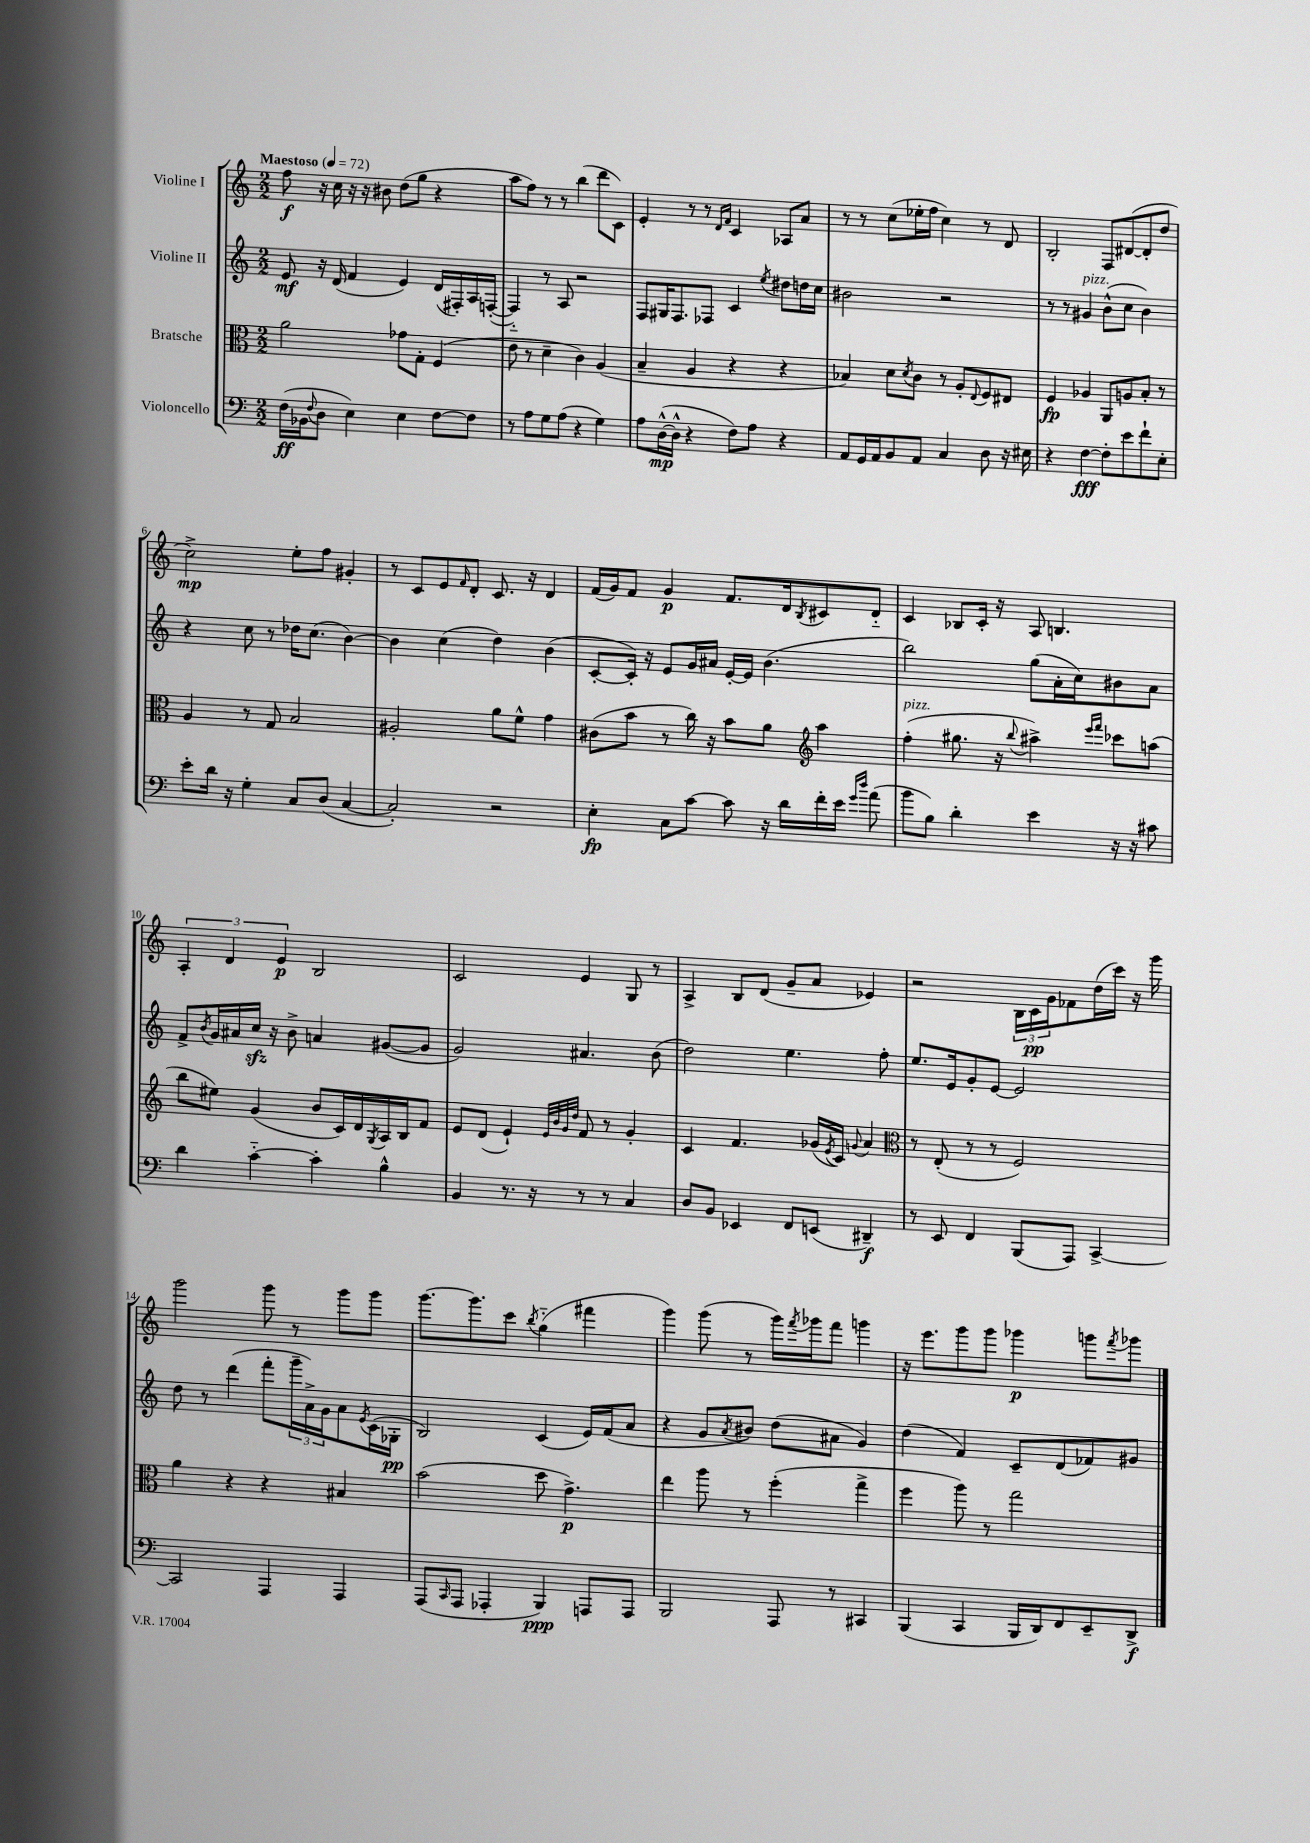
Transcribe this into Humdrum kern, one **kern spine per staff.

**kern	**kern	**kern	**kern
*staff4	*staff3	*staff2	*staff1
*clefF4	*clefC3	*clefG2	*clefG2
*k[]	*k[]	*k[]	*k[]
*M2/2	*M2/2	*M2/2	*M2/2
*MM72	*MM72	*MM72	*MM72
(16F	2a	8e	8ff
16BB-	.	.	.
8qqF	.	.	.
8D	.	16r	16r
.	.	(16d	16cc
4E)	.	4f	16r
.	.	.	16r
.	.	.	8b#
4E	8g-	4e)	(8dd
.	8G'	.	8gg
[8F	(4F	(16d	4r
.	.	16F#')	.
8F]	.	16A	.
.	.	([16F'	.
=	=	=	=
8r	8e	4F'~])	8aa
8A	8r	.	8ff)
8G	4d~	8r	8r
(8A	.	8A	8r
4r	4c)	2r	(4bb
4G)	(4A	.	8ddd
.	.	.	8c)
=	=	=	=
8A	4B~	8F	4e'
([16D^^	.	16G#	.
16D^^]	.	8.F	.
4r	4A	.	8r
.	.	8F-	8r
.	.	.	16qqd
.	.	.	16qqf
8F)	4r	4c	4c
8A	.	.	.
.	.	8qee	.
4r	4r	8dd#	8A-
.	.	16dd	8a
.	.	16cc	.
=	=	=	=
8AA	4B-)	2b#	8r
16GG	.	.	8r
16AA	.	.	.
8BB	8d	.	(8cc
.	8qd	.	.
8AA	8c	.	16ee-'
.	.	.	16ff
4C	8r	2r	4cc)
.	8A'	.	.
.	8qqE	.	.
8D	8F	.	8r
16r	8E#	.	8d
16E#	.	.	.
=	=	=	=
4r	4F	8r	2B'
.	.	8r	.
[4F	4A-	4g#	.
8F']	8AA	(8b^^	8F
8e	8A	8cc	([8d#
8f`	8B'	4b)	8d#']
8E'	8r	.	8dd
=	=	=	=
8e'	4A	4r	2cc^)
16d	.	.	.
16r	.	.	.
4G'	8r	8cc	.
.	8G	8r	.
8C	2B	16dd-	8ee'
.	.	(8.cc	.
(8D	.	.	8ff
[4C	.	[4b)	4g#'
=	=	=	=
2C'])	2A#'	4b]	8r
.	.	.	8c
.	.	(4cc	8e
.	.	.	16qqf
.	.	.	8d'
2r	8a	4dd)	8.c
.	8f^^	.	.
.	.	.	16r
.	4g	(4b	4d
=	=	=	=
4E'	(8c#	[8c'	(16f
.	.	.	16g)
.	8b	16c'])	8f
.	.	16r	.
8C	8r	8e	4g
[8c	16cc)	16g	.
.	16r	16a#	.
8c]	8b	[16e'	8.f
.	.	16e]	.
16r	8a	(4.b	.
16d	.	.	16d
*	*clefG2	*	*
.	.	.	8qB
16f'	4aa	.	8c#
16e	.	.	.
16qqg	.	.	.
16qqdd	.	.	.
(8a	.	.	8d'~
=	=	=	=
8b	(4ff'	2bb)	4c
8B)	.	.	.
4d'	8.gg#	.	8B-
.	.	.	16c'
.	16r	.	16r
.	8qqbb	.	.
4e	4aa#^)	(8gg	8A
.	.	16a'	4.B
.	.	16cc)	.
.	16qqeee	.	.
.	16qqfff	.	.
16r	8ccc-	8b#	.
16r	.	.	.
8c#	(8aa	8a	.
=	=	=	=
4d	8bb	8f^	6A'
.	.	8qb	.
.	8ee#)	16g	.
.	.	.	6d
.	.	16a#	.
[4c'~	(4g	16cc	.
.	.	16r	.
.	.	.	6e
.	.	8b^	.
4c']	8b	4a	2B
.	16c)	.	.
.	16d	.	.
.	8qG	.	.
4B^^	16A	([8g#	.
.	16B	.	.
.	8f	8g#]	.
=	=	=	=
4BB	8e	2g)	2c
.	(8d	.	.
8.r	4e`)	.	.
16r	.	.	.
.	32qqe	.	.
.	32qqb	.	.
.	32qqg	.	.
.	32qqdd	.	.
8r	8f	4.a#	4e
8r	8r	.	.
4C	4g'	.	8G
.	.	(8b	8r
=	=	=	=
8D	4c	2dd)	4A^
8BB	.	.	.
4EE-	4.f	.	8B
.	.	.	(8d
8FF	.	4.ee	8g~
(8EE	(16g-	.	8a
.	8qe	.	.
.	16c)	.	.
.	8qqg	.	.
4DD#~)	4a	.	4e-)
.	.	8ff'	.
=	=	=	=
*	*clefC3	*	*
8r	8r	8.ee	2r
8EE	(8E'	.	.
.	.	16e	.
4FF	8r	8g'	.
.	8r	[8e	.
(8BBB	2F)	2e]	24B
.	.	.	24c
.	.	.	24g
8AAA)	.	.	8f-
[4CC^	.	.	(16dd
.	.	.	16ccc)
.	.	.	16r
.	.	.	16ggg
=	=	=	=
2CC]	4a	8dd	2ggg
.	.	8r	.
.	4r	(4ddd	.
4AAA	4r	8fff'	8ggg
.	.	24ggg~	8r
.	.	24a^)	.
.	.	24g	.
4AAA	4B#	8a	8ggg
.	.	8qe	.
.	.	(16c	8ggg
.	.	16G-'	.
=	=	=	=
(8AAA	(2b	2B)	[8.ggg
16qqCC	.	.	.
8AAA	.	.	.
.	.	.	8.ggg]
4AAA-'	.	.	.
.	.	.	8ccc
.	.	.	8qbb
4BBB)	8dd	(4c	(4gg'~
.	4.g^)	.	.
8AAA	.	16e)	4fff#
.	.	(16f	.
8AAA	.	8a	.
=	=	=	=
2BBB	4ee	4r	4ggg)
.	8aa	8g	(8ggg
.	.	8qa	.
.	8r	8b#)	8r
8AAA	(4ff'	(8dd	16ggg)
.	.	.	8qfff
.	.	.	16ggg-
8r	.	8a#	8fff
4CC#	4gg^	4g)	4ggg
=	=	=	=
(4BBB	4ff	(4dd	16r
.	.	.	8.eee
4CC	8aa)	4f)	8ggg
.	8r	.	8ggg
16BBB	2gg	8c~	4ggg-
16DD)	.	.	.
8FF	.	(8d	.
8EE~	.	8f-)	8ggg
.	.	.	8qfff
8DD^	.	8g#	8ggg-
==	==	==	==
*-	*-	*-	*-
